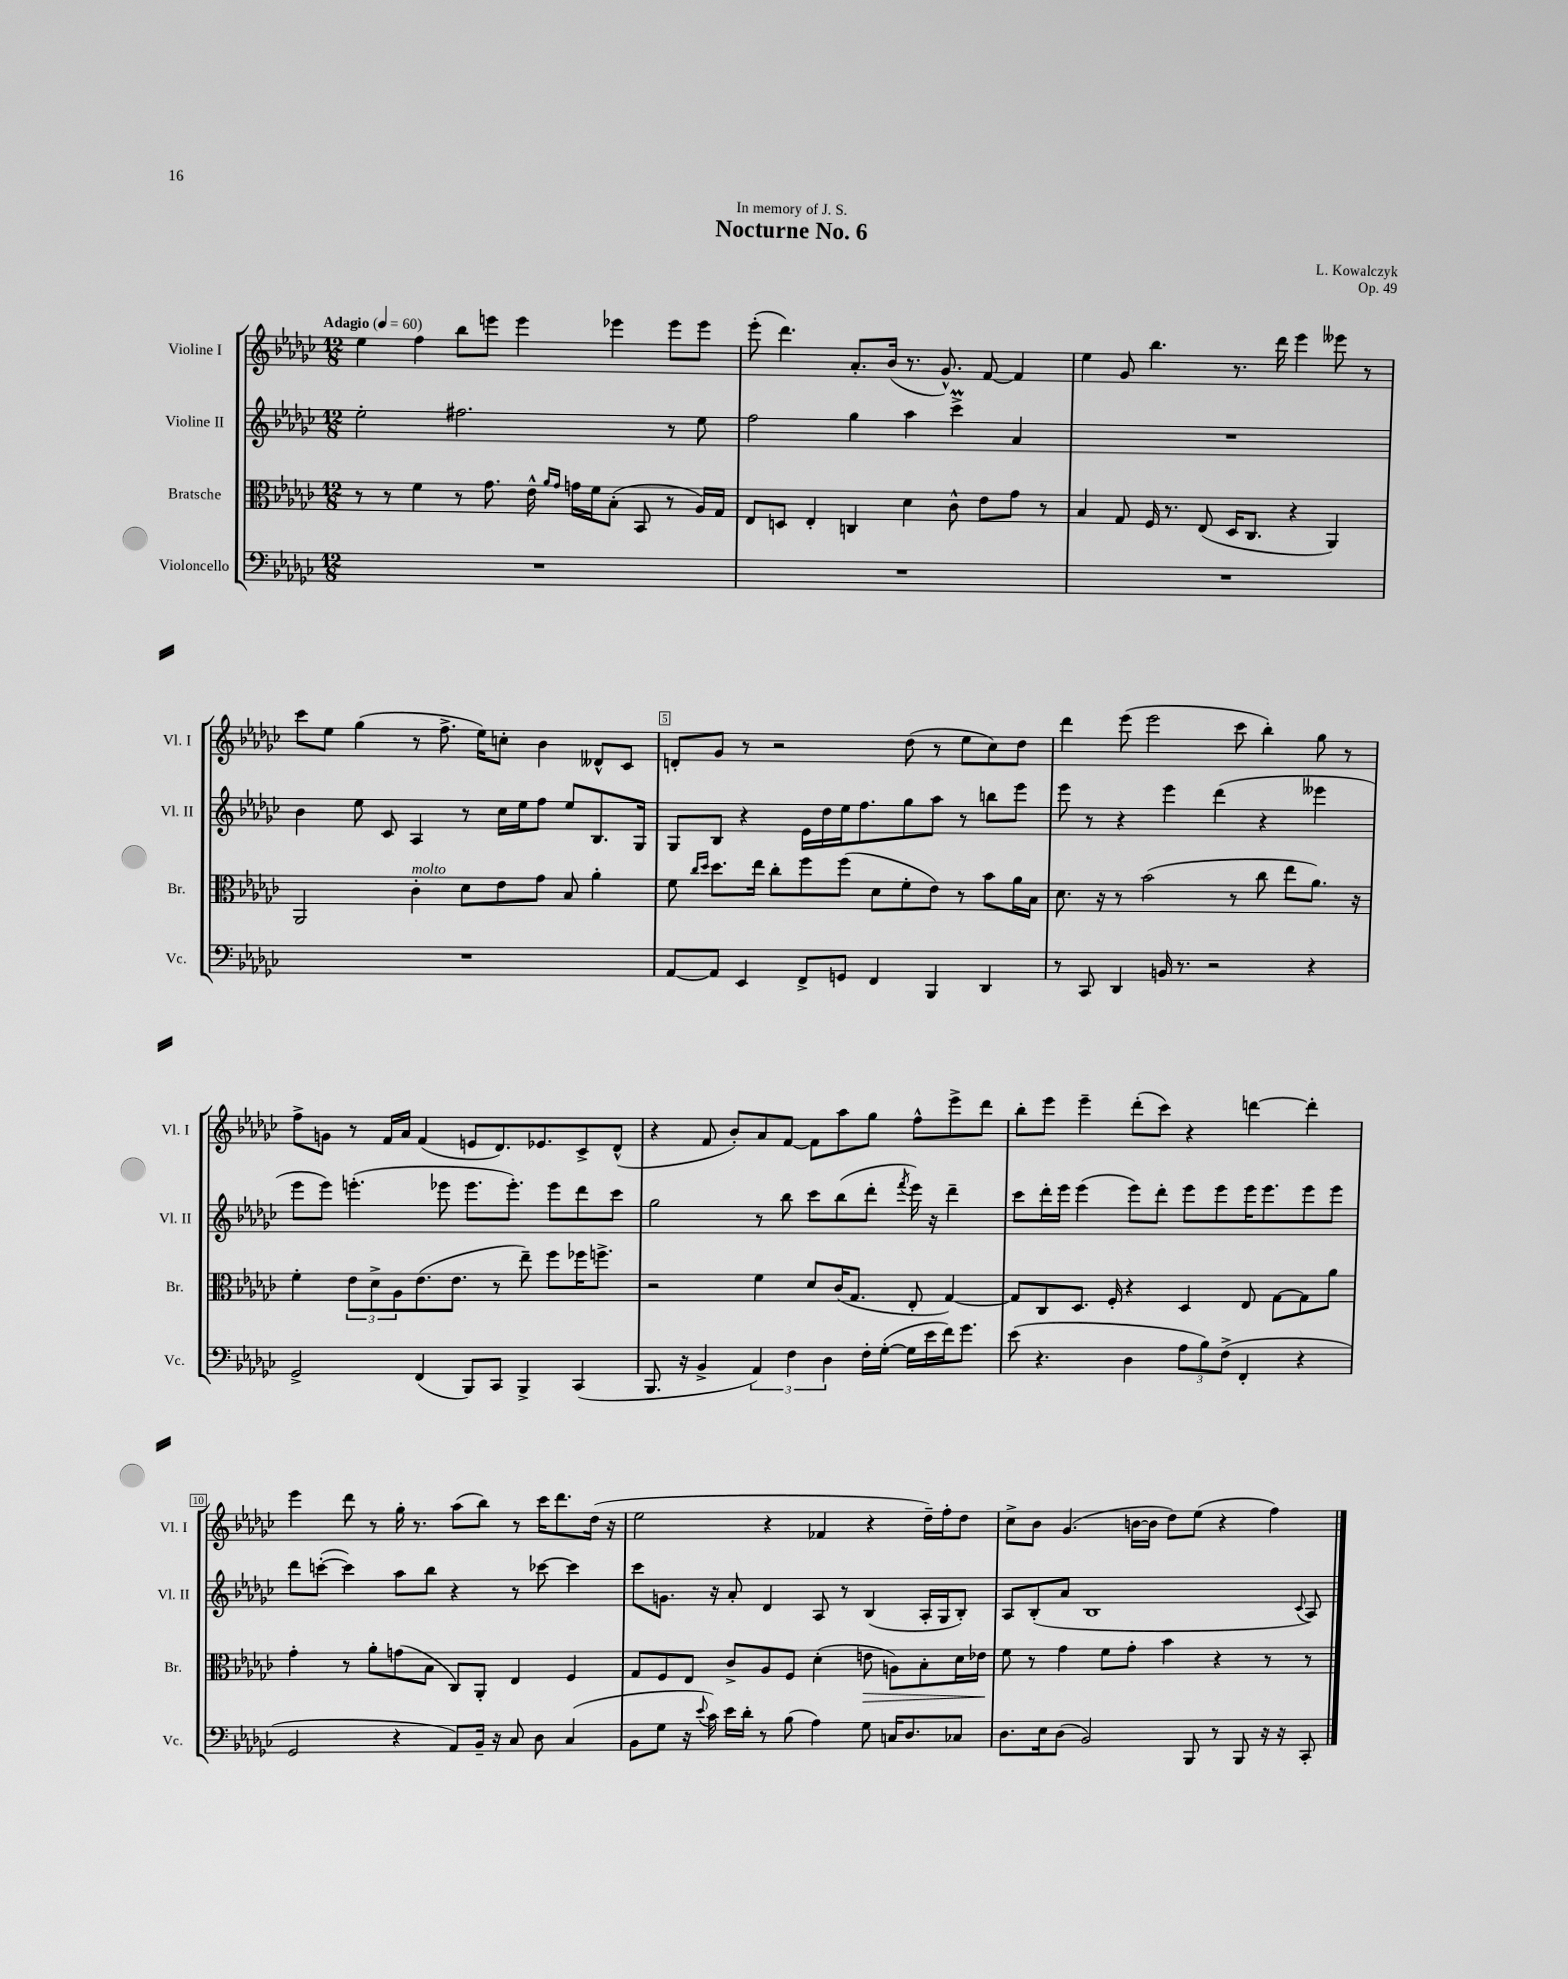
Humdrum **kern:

**kern	**kern	**dynam	**kern	**kern
*part4	*part3	*part3	*part2	*part1
*staff4	*staff3	*staff3	*staff2	*staff1
*I"Violoncello	*I"Bratsche	*	*I"Violine II	*I"Violine I
*I'Vc.	*I'Br.	*	*I'Vl. II	*I'Vl. I
*clefF4	*clefC3	*	*clefG2	*clefG2
*k[b-e-a-d-g-c-]	*k[b-e-a-d-g-c-]	*	*k[b-e-a-d-g-c-]	*k[b-e-a-d-g-c-]
*M12/8	*M12/8	*	*M12/8	*M12/8
*MM60	*MM60	*	*MM60	*MM60
=1	=1	=1	=1	=1
!	!	!	!	!LO:TX:a:B:t=Adagio
1.r	8r	.	2ee-'\	4ee-\
.	8r	.	.	.
.	4f\	.	.	4ff\
.	8r	.	2.ff#X\	8bb-\L
.	8.g-\	.	.	8eeen\J
.	.	.	.	4eee\
.	16e-^^\	.	.	.
.	16qqa-/LL	.	.	.
.	16qqg-/JJ	.	.	.
.	16gn\LL	.	.	.
.	16f\J	.	.	.
.	(8B-'\J	.	.	4eee-X\
.	8BB-/	.	.	.
.	8r	.	8r	8eee-\L
.	16A-/LL)	.	8ee-\	8eee-\J
.	16G-/JJ	.	.	.
=2	=2	=2	=2	=2
1.r	8E-/L	.	2ff\	(8eee-'\
.	8Dn/J	.	.	4.ddd-\)
.	4E-'/	.	.	.
.	4Cn/	.	4gg-\	8.a-'/L
.	.	.	.	(16b-/Jk
.	4d-\	.	4aa-\	8.r
.	.	.	.	8.g-^^/)
.	8c-^^\	.	4ccc-M^\	.
.	8e-\L	.	.	[8f/
.	8g-\J	.	4a-/	4f/]
.	8r	.	.	.
=3	=3	=3	=3	=3
1.r	4B-/	.	1.r	4ee-\
.	8G-/	.	.	8g-/
.	16F/	.	.	4.bb-\
.	8.r	.	.	.
.	(8E-/	.	.	.
.	16D-/KL	.	.	8.r
.	8.C-/J	.	.	.
.	.	.	.	16ddd-\
.	4r	.	.	4eee-\
.	4AA-/)	.	.	8eee--X\
.	.	.	.	8r
!!LO:LB:g=z
=4	=4	=4	=4	=4
1.r	2AA-/	.	4b-\	8ccc-\L
.	.	.	.	8ee-\J
.	.	.	8ee-\	(4gg-\
.	.	.	8c-/	.
!	!LO:TX:a:i:t=molto	!	!	!
.	4c-'\	.	4A-/	8r
.	.	.	.	8.ff^\
.	8d-\L	.	8r	.
.	.	.	.	16ee-\KL)
.	8e-\	.	16cc-\LL	8ccn'\J
.	.	.	16ee-\J	.
.	8g-\J	.	8ff\J	4b-\
.	8B-/	.	8ee-/L	.
.	4a-'\	.	8.B-/	8d--X^^/L
.	.	.	.	8c-/J
.	.	.	16G-/Jk	.
=5	=5	=5	=5	=5
[8AA-/L	8f\	.	8G-/L	8dn'/L
.	16qqcc-/LL	.	.	.
.	16qqdd-/JJ	.	.	.
8AA-/J]	8.dd-\L	.	8B-/J	8g-/J
4EE-/	.	.	4r	8r
.	16ee-\Jk	.	.	.
.	8cc-'\L	.	.	2r
8FF^/L	8ff\	.	16e-\LL	.
.	.	.	16dd-\	.
8GGn/J	(8ff\J	.	16ee-\J	.
.	.	.	8.ff\	.
4FF/	8d-\L	.	.	.
.	8f'\	.	8gg-\	(8dd-\
4BBB-/	8e-\J)	.	8aa-\J	8r
.	8r	.	8r	8ee-\L
4DD-/	8b-\L	.	8bbn\L	8cc-\)
.	16a-\L	.	8eee-\J	8dd-\J
.	16B-\JJ	.	.	.
=6	=6	=6	=6	=6
8r	8.d-\	.	8eee-\	4ddd-\
8CC-/	.	.	8r	.
.	16r	.	.	.
4DD-/	8r	.	4r	(8eee-\
.	(2b-\	.	.	2eee-\
16BBn/	.	.	4eee-\	.
8.r	.	.	.	.
2r	.	.	(4ddd-\	.
.	8r	.	.	8ccc-\
.	8cc-\	.	4r	4bb-'\)
.	8ee-\L	.	.	.
4r	8.a-\J)	.	4eee--X\	8gg-\
.	.	.	.	8r
.	16r	.	.	.
!!LO:LB:g=z
=7	=7	=7	=7	=7
2GG-^/	4f'\	.	8eee-\L	8ff^\L
.	.	.	8eee-\J)	8gn\J
.	12e-\L	.	(4.eeen'\	8r
.	12d-^\	.	.	.
.	.	.	.	16f/LL
.	12A-\	.	.	.
.	.	.	.	16a-/JJ
(4FF/	(8.e-\	.	.	(4f/
.	.	.	8eee-X\	.
.	8.e-\J	.	.	.
8BBB-/L)	.	.	8.eee-\L	8en/L
8CC-/J	8r	.	.	8.d-/)
.	.	.	8.eee-'\J)	.
4BBB-^/	8ee-~\)	.	.	.
.	.	.	.	8.e-X/
.	8ff\L	.	8eee-\L	.
(4CC-/	16ff-X\K	.	8ddd-\	8c-^/
.	8.ffn^\J	.	.	.
.	.	.	8ccc-\J	(8d-^^/J
=8	=8	=8	=8	=8
8.BBB-/	2r	.	2gg-\	4r
16r	.	.	.	.
4BB-^/	.	.	.	8f/
.	.	.	.	8b-'/L)
6AA-/)	4f\	.	8r	8a-/
.	.	.	8bb-\	[8f/J
6F\	.	.	.	.
.	8d-/L	.	8ccc-\L	8f\L]
6D-\	.	.	.	.
.	(16c-/K	.	(8bb-\	8aa-\
.	8.G-/J	.	.	.
16F'\LL	.	.	8ddd-'\J	8gg-\J
([16G-'\JJ	.	.	.	.
.	.	.	8qfff/	.
16G-\LL]	8E-'/	.	16eee-\)	8ff^^\L
16e-\	.	.	16r	.
16f\J)	[4G-/)	.	4ddd-~\	8eee-^\
8.g-\J	.	.	.	.
.	.	.	.	8ddd-\J
=9	=9	=9	=9	=9
(8e-\	8G-/L]	.	8ccc-\L	8bb-'\L
4.r	8C-/	.	16ddd-'\L	8eee-\J
.	.	.	16eee-\JJ	.
.	8.D-/J	.	(4eee-\	4eee-~\
.	16F'/	.	.	.
4D-\	4r	.	8eee-\L)	(8ddd-'\L
.	.	.	8ddd-'\J	8ccc-\J)
12A-\L	4D-/	.	8eee-\L	4r
12B-\)	.	.	.	.
.	.	.	8eee-\	.
(12F^\J	.	.	.	.
4FF'/	8E-/	.	16eee-\K	[4dddn\
.	.	.	8.eee-\	.
.	[8G-\L	.	.	.
4r	8G-\]	.	8eee-\	4ddd'\]
.	8a-\J	.	8eee-\J	.
!!LO:LB:g=z
=10	=10	=10	=10	=10
2GG-/	4g-'\	.	8ddd-\L	4eee-\
.	.	.	([8cccn'\J	.
.	8r	.	4ccc\])	8ddd-\
.	8a-'\L	.	.	8r
4r	(8gn\	.	8aa-\L	16gg-'\
.	.	.	.	8.r
.	8B-\J	.	8bb-\J	.
8AA-/L)	8C-/L)	.	4r	(8aa-\L
16BB-~/Jk	8AA-'/J	.	.	8bb-\J)
16r	.	.	.	.
8C-/	4E-/	.	8r	8r
8D-\	.	.	[8ccc-X\	16ccc-\KL
.	.	.	.	8.ddd-\
(4C-/	4F/	.	4ccc-\]	.
.	.	.	.	(16dd-\Jk
.	.	.	.	16r
=11	=11	=11	=11	=11
8BB-\L	8G-/L	.	8ccc-\L	2ee-\
8G-\J	8F/	.	8.gn\J	.
16r	8E-/J	.	.	.
8qqe-/	.	.	.	.
16c-\)	.	.	16r	.
16e-\LL	8c-^/L	.	8a-'/	.
16d-'\JJ	.	.	.	.
8r	8A-/	.	4d-/	4r
(8B-\	8F/J	.	.	.
4A-\)	(4d-'\	.	8A-/	4f-X/
.	.	.	8r	.
!	!	!LO:HP:b	!	!
8G-\	8en\	>	(4B-/	4r
16Cn/KL	8An\L)	.	.	.
8.D-/	.	.	.	.
.	8B-'\	.	16A-'/LL	16dd-~\LL)
.	.	.	16G-/J	16ff'\J
8C-X/J	16d-\L	.	8B-'/J)	8dd-\J
.	16e-X\JJ	.	.	.
.	.	]	.	.
=12	=12	=12	=12	=12
8.D-\L	8f\	.	8A-/L	8cc-^\L
.	8r	.	(8B-'/	8b-\J
16E-\k	.	.	.	.
(8D-\J	4g-\	.	8a-/J	(4.g-/
2BB-/)	.	.	1B-	.
.	8f\L	.	.	.
.	8g-'\J	.	.	[16bn\LL
.	.	.	.	16b\JJ]
.	4b-\	.	.	8dd-\L)
8BBB-/	.	.	.	(8ee-\J
8r	4r	.	.	4r
8BBB-/	.	.	.	.
16r	8r	.	.	4ff\)
16r	.	.	.	.
.	.	.	8qqc-/	.
8CC-'/	8r	.	8A-/)	.
==	==	==	==	==
*-	*-	*-	*-	*-
